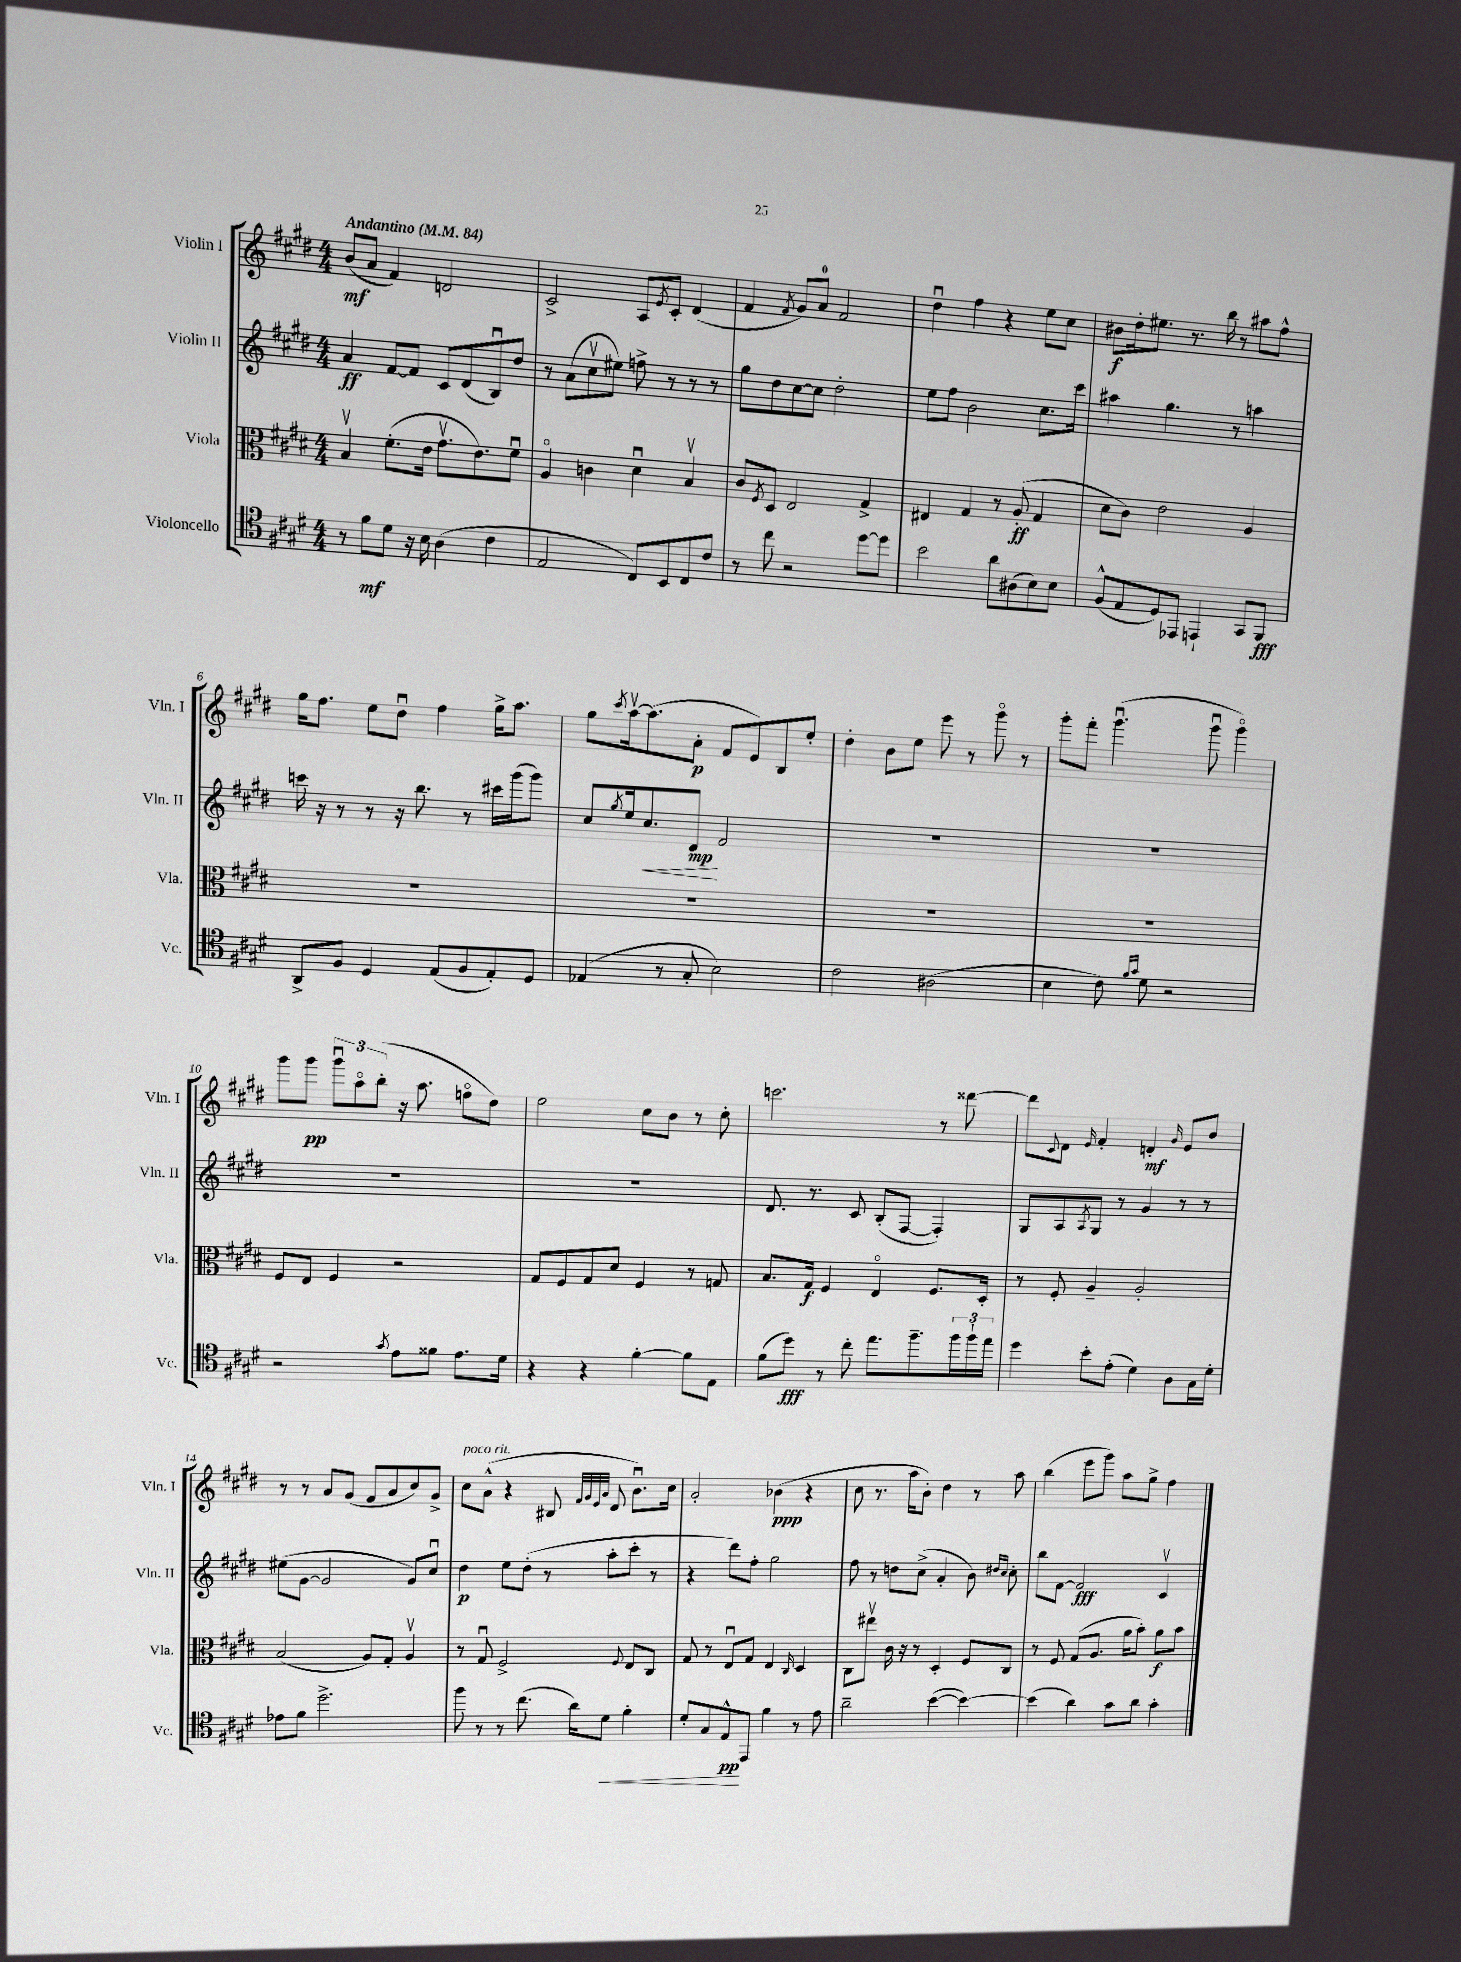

**kern	**dynam	**kern	**dynam	**kern	**dynam	**kern	**dynam
*part4	*part4	*part3	*part3	*part2	*part2	*part1	*part1
*staff4	*staff4	*staff3	*staff3	*staff2	*staff2	*staff1	*staff1
*I"Violoncello	*	*I"Viola	*	*I"Violin II	*	*I"Violin I	*
*I'Vc.	*	*I'Vla.	*	*I'Vln. II	*	*I'Vln. I	*
*clefC4	*	*clefC3	*	*clefG2	*	*clefG2	*
*k[f#c#g#d#]	*	*k[f#c#g#d#]	*	*k[f#c#g#d#]	*	*k[f#c#g#d#]	*
*M4/4	*	*M4/4	*	*M4/4	*	*M4/4	*
*MM84	*	*MM84	*	*MM84	*	*MM84	*
=1	=1	=1	=1	=1	=1	=1	=1
!	!	!	!	!	!	!LO:TX:a:B:t=Andantino	!
8r	.	4Bv/	.	4a/	ff	(8b/L	mf
8f#\L	mf	.	.	.	.	8a/J	.
8d#\J	.	(8.f#'\L	.	[8f#/L	.	4f#/)	.
16r	.	.	.	8f#/J]	.	.	.
16B\	.	16e\Jk	.	.	.	.	.
(4A\	.	8.g#v\L	.	8c#/L	.	2dn/	.
.	.	.	.	(8d#/	.	.	.
.	.	8.e\)	.	.	.	.	.
4c#\	.	.	.	8Bu/)	.	.	.
.	.	8f#u\J	.	8dd#/J	.	.	.
=2	=2	=2	=2	=2	=2	=2	=2
2E/	.	4A/	.	8r	.	2c#^/	.
.	.	.	.	(8a\L	.	.	.
.	.	4cn\	.	8cc#v\	.	.	.
.	.	.	.	8ee#X\J)	.	.	.
8C#/L)	.	4d#u\	.	8ffn^\	.	8A/L	.
.	.	.	.	.	.	8qe/	.
8BB/	.	.	.	8r	.	8c#'/J	.
8C#/	.	4Bv/	.	8r	.	(4d#/	.
8c#/J	.	.	.	8r	.	.	.
=3	=3	=3	=3	=3	=3	=3	=3
8r	.	8c#/L	.	8gg#\L	.	4f#/	.
.	.	8qF#/	.	.	.	.	.
8cc#\	.	8D#/J	.	8dd#\	.	.	.
.	.	.	.	.	.	8qf#/	.
2r	.	2E/	.	[8cc#\	.	8g#/L)	.
.	.	.	.	8cc#\J]	.	8a/J	.
.	.	.	.	2dd#'\	.	2f#/	.
[8dd#\L	.	4G#^/	.	.	.	.	.
8dd#\J]	.	.	.	.	.	.	.
=4	=4	=4	=4	=4	=4	=4	=4
2b\	.	4E#X/	.	8ee\L	.	4dd#u\	.
.	.	.	.	8ff#\J	.	.	.
.	.	4G#/	.	2b\	.	4ff#\	.
8a\L	.	8r	.	.	.	4r	.
(8A#X\	.	(8A'/	ff	.	.	.	.
8B\)	.	4G#/	.	8.cc#\L	.	8ee\L	.
8B\J	.	.	.	.	.	8cc#\J	.
.	.	.	.	16ccc#\Jk	.	.	.
=5	=5	=5	=5	=5	=5	=5	=5
(8F#^^/L	.	8d#\L	.	4aa#X\	.	8b#X\L	f
8E/	.	8c#\J)	.	.	.	16dd#'\k	.
.	.	.	.	.	.	8.ee#X\J	.
8D#/)	.	2e\	.	4.gg#\	.	.	.
8EE-X/J	.	.	.	.	.	8.r	.
4EEn`/	.	.	.	.	.	.	.
.	.	.	.	.	.	16bb\	.
.	.	.	.	8r	.	8r	.
8GG#/L	.	4A/	.	4aan\	.	8aa#X\L	.
8FF#/J	fff	.	.	.	.	8ff#^^\J	.
!!LO:LB:g=z
=6	=6	=6	=6	=6	=6	=6	=6
8AA^/L	.	1r	.	16cccn\	.	16gg#\KL	.
.	.	.	.	16r	.	8.ff#\J	.
8F#/J	.	.	.	8r	.	.	.
4D#/	.	.	.	8r	.	8ee\L	.
.	.	.	.	16r	.	8dd#u\J	.
.	.	.	.	8.bb\	.	.	.
(8E/L	.	.	.	.	.	4ff#\	.
8F#/	.	.	.	8r	.	.	.
8E'/)	.	.	.	16ccc#X\LL	.	16gg#^\KL	.
.	.	.	.	(16ggg#\J	.	8.aa\J	.
8D#/J	.	.	.	8ggg#\J)	.	.	.
=7	=7	=7	=7	=7	=7	=7	=7
(4E-X/	.	1r	.	8cc#/L	.	8gg#\L	.
.	.	.	.	8qgg#/	.	8qccc#/	.
.	.	.	.	16ee/k	.	[16aav\k	.
!	!	!	!	!	!LO:HP:b	!	!
.	.	.	.	8.cc#/	<	(8.aa\]	.
8r	.	.	.	.	.	.	.
8G#'/	.	.	.	8d#/J	mp	8a'\J	p
2B\)	.	.	.	2f#/	[	8f#/L	.
.	.	.	.	.	.	8e/)	.
.	.	.	.	.	.	8B/	.
.	.	.	.	.	.	8ee'/J	.
=8	=8	=8	=8	=8	=8	=8	=8
2c#\	.	1r	.	1r	.	4dd#'\	.
.	.	.	.	.	.	8b\L	.
.	.	.	.	.	.	8ee\J	.
(2A#X\	.	.	.	.	.	8eee\	.
.	.	.	.	.	.	8r	.
.	.	.	.	.	.	8ggg#\	.
.	.	.	.	.	.	8r	.
=9	=9	=9	=9	=9	=9	=9	=9
4B\	.	1r	.	1r	.	8ggg#'\L	.
.	.	.	.	.	.	8fff#'\J	.
8c#\)	.	.	.	.	.	(4.ggg#u\	.
16qqf#/LL	.	.	.	.	.	.	.
16qqg#/JJ	.	.	.	.	.	.	.
8d#\	.	.	.	.	.	.	.
2r	.	.	.	.	.	.	.
.	.	.	.	.	.	8ggg#u\	.
.	.	.	.	.	.	4ggg#\)	.
!!LO:LB:g=z
=10	=10	=10	=10	=10	=10	=10	=10
2r	.	8F#/L	.	1r	.	8ggg#\L	.
.	.	8E/J	.	.	.	8ggg#\J	pp
.	.	4F#/	.	.	.	12ggg#u\L	.
.	.	.	.	.	.	12aa\	.
.	.	.	.	.	.	(12bb'\J	.
8qg#/	.	.	.	.	.	.	.
8e\L	.	2r	.	.	.	16r	.
.	.	.	.	.	.	8.aa\	.
8f##X\J	.	.	.	.	.	.	.
8.e\L	.	.	.	.	.	8ffn\L	.
.	.	.	.	.	.	8dd#\J)	.
16d#\Jk	.	.	.	.	.	.	.
=11	=11	=11	=11	=11	=11	=11	=11
4r	.	8G#/L	.	1r	.	2ee\	.
.	.	8F#/	.	.	.	.	.
4r	.	8G#/	.	.	.	.	.
.	.	8d#/J	.	.	.	.	.
[4f#'\	.	4F#/	.	.	.	8cc#\L	.
.	.	.	.	.	.	8b\J	.
8f#\L]	.	8r	.	.	.	8r	.
8E\J	.	8Gn/	.	.	.	8cc#'\	.
=12	=12	=12	=12	=12	=12	=12	=12
(8f#\L	.	8.B/L	.	8.d#/	.	2.cccn\	.
8dd#\J)	fff	.	.	.	.	.	.
.	.	16G#/Jk	f	8.r	.	.	.
8r	.	4F#/	.	.	.	.	.
8cc#'\	.	.	.	8c#/	.	.	.
8.ee\L	.	4E/	.	(8B'/L	.	.	.
.	.	.	.	[8F#/J	.	.	.
8.ff#~\	.	.	.	.	.	.	.
.	.	8.F#/L	.	4F#'/])	.	8r	.
24ff#\L	.	.	.	.	.	[8ddd##X\	.
24ff#`\	.	.	.	.	.	.	.
.	.	16D#'/Jk	.	.	.	.	.
24ee\JJ	.	.	.	.	.	.	.
=13	=13	=13	=13	=13	=13	=13	=13
4dd#\	.	8r	.	8G#/L	.	8ddd##\L]	.
.	.	.	.	.	.	8qqc#/	.
.	.	8F#'/	.	8A/	.	8d#\J	.
.	.	.	.	8qA/	.	16qqe/	.
8b'\L	.	4A~/	.	8G#/J	.	4f#'/	.
(8e'\J	.	.	.	8r	.	.	.
4d#\)	.	2A'/	.	4g#/	.	4dn'/	mf
.	.	.	.	.	.	16qqg#/	.
8A\L	.	.	.	8r	.	8e/L	.
16G#\L	.	.	.	8r	.	8b/J	.
16d#'\JJ	.	.	.	.	.	.	.
!!LO:LB:g=z
=14	=14	=14	=14	=14	=14	=14	=14
8e-X\L	.	(2B/	.	(8ee#X\L	.	8r	.
8f#\J	.	.	.	[8g#\J	.	8r	.
2.dd#^\	.	.	.	2g#/]	.	8a/L	.
.	.	.	.	.	.	(8g#/J	.
.	.	8A/L)	.	.	.	8f#/L	.
.	.	8G#'/J	.	.	.	8a/	.
.	.	4Av/	.	8g#/L)	.	8cc#/)	.
.	.	.	.	8cc#u/J	.	8g#^/J	.
=15	=15	=15	=15	=15	=15	=15	=15
!	!	!	!	!	!	!LO:TX:a:i:t=poco rit.	!
8ff#\	.	8r	.	4dd#\	p	8cc#\L	.
8r	.	8G#u/	.	.	.	(8a^^\J	.
8r	.	2F#^/	.	8ee\L	.	4r	.
(8.cc#\	.	.	.	(8dd#'\J	.	.	.
.	.	.	.	8r	.	8B#X/	.
16a\KL)	.	.	.	.	.	.	.
.	.	.	.	.	.	32qqf#/LLL	.
.	.	.	.	.	.	32qqg#/	.
.	.	.	.	.	.	32qqe/	.
.	.	.	.	.	.	32qqa/JJJ	.
!	!LO:HP:b	!	!	!	!	!	!
8d#\J	<	.	.	8aa'\L	.	8d#/	.
.	.	8qqF#/	.	.	.	.	.
4f#'\	.	8E/L	.	8ccc#'\J	.	8.bu\L)	.
.	.	8C#/J	.	8r	.	.	.
.	.	.	.	.	.	16cc#\Jk	.
=16	=16	=16	=16	=16	=16	=16	=16
8d#'/L	.	8G#/	.	4r	.	2a'/	.
8G#/	.	8r	.	.	.	.	.
8E^^/	pp	8Eu/L	.	8ddd#\L)	.	.	.
8EE/J	[	8G#/J	.	8ff#'\J	.	.	.
4f#\	.	4E/	.	2gg#\	.	(4b-X\	ppp
.	.	16qqC#/	.	.	.	.	.
8r	.	4D#/	.	.	.	4r	.
8e\	.	.	.	.	.	.	.
=17	=17	=17	=17	=17	=17	=17	=17
2a~\	.	8C#\L	.	8ff#\	.	8cc#\	.
.	.	8ee#Xv\J	.	8r	.	8.r	.
.	.	16c#\	.	8ddn\L	.	.	.
.	.	16r	.	.	.	16aa\KL	.
.	.	8r	.	(8cc#^\J	.	8b'\J)	.
([4b\	.	4D#'/	.	4a'/	.	4dd#\	.
4b\_)	.	8F#/L	.	8b\)	.	8r	.
.	.	.	.	16qqdd#X/LL	.	.	.
.	.	.	.	16qqcc#/JJ	.	.	.
.	.	8C#/J	.	8cc#'\	.	8aa\	.
=18	=18	=18	=18	=18	=18	=18	=18
(4b\]	.	8r	.	8bb\L	.	(4bb\	.
.	.	8F#/	.	[8f#\J	.	.	.
4a\)	.	(8G#/L	.	2f#/]	fff	8eee\L	.
.	.	8.A/J	.	.	.	8ggg#\J)	.
8g#\L	.	.	.	.	.	8aa\L	.
.	.	16a\KL	.	.	.	.	.
8a\J	.	8b'\J)	.	.	.	8gg#^\J	.
4g#'\	.	8a\L	f	4c#v/	.	4ff#\	.
.	.	8b\J	.	.	.	.	.
==	==	==	==	==	==	==	==
*-	*-	*-	*-	*-	*-	*-	*-
